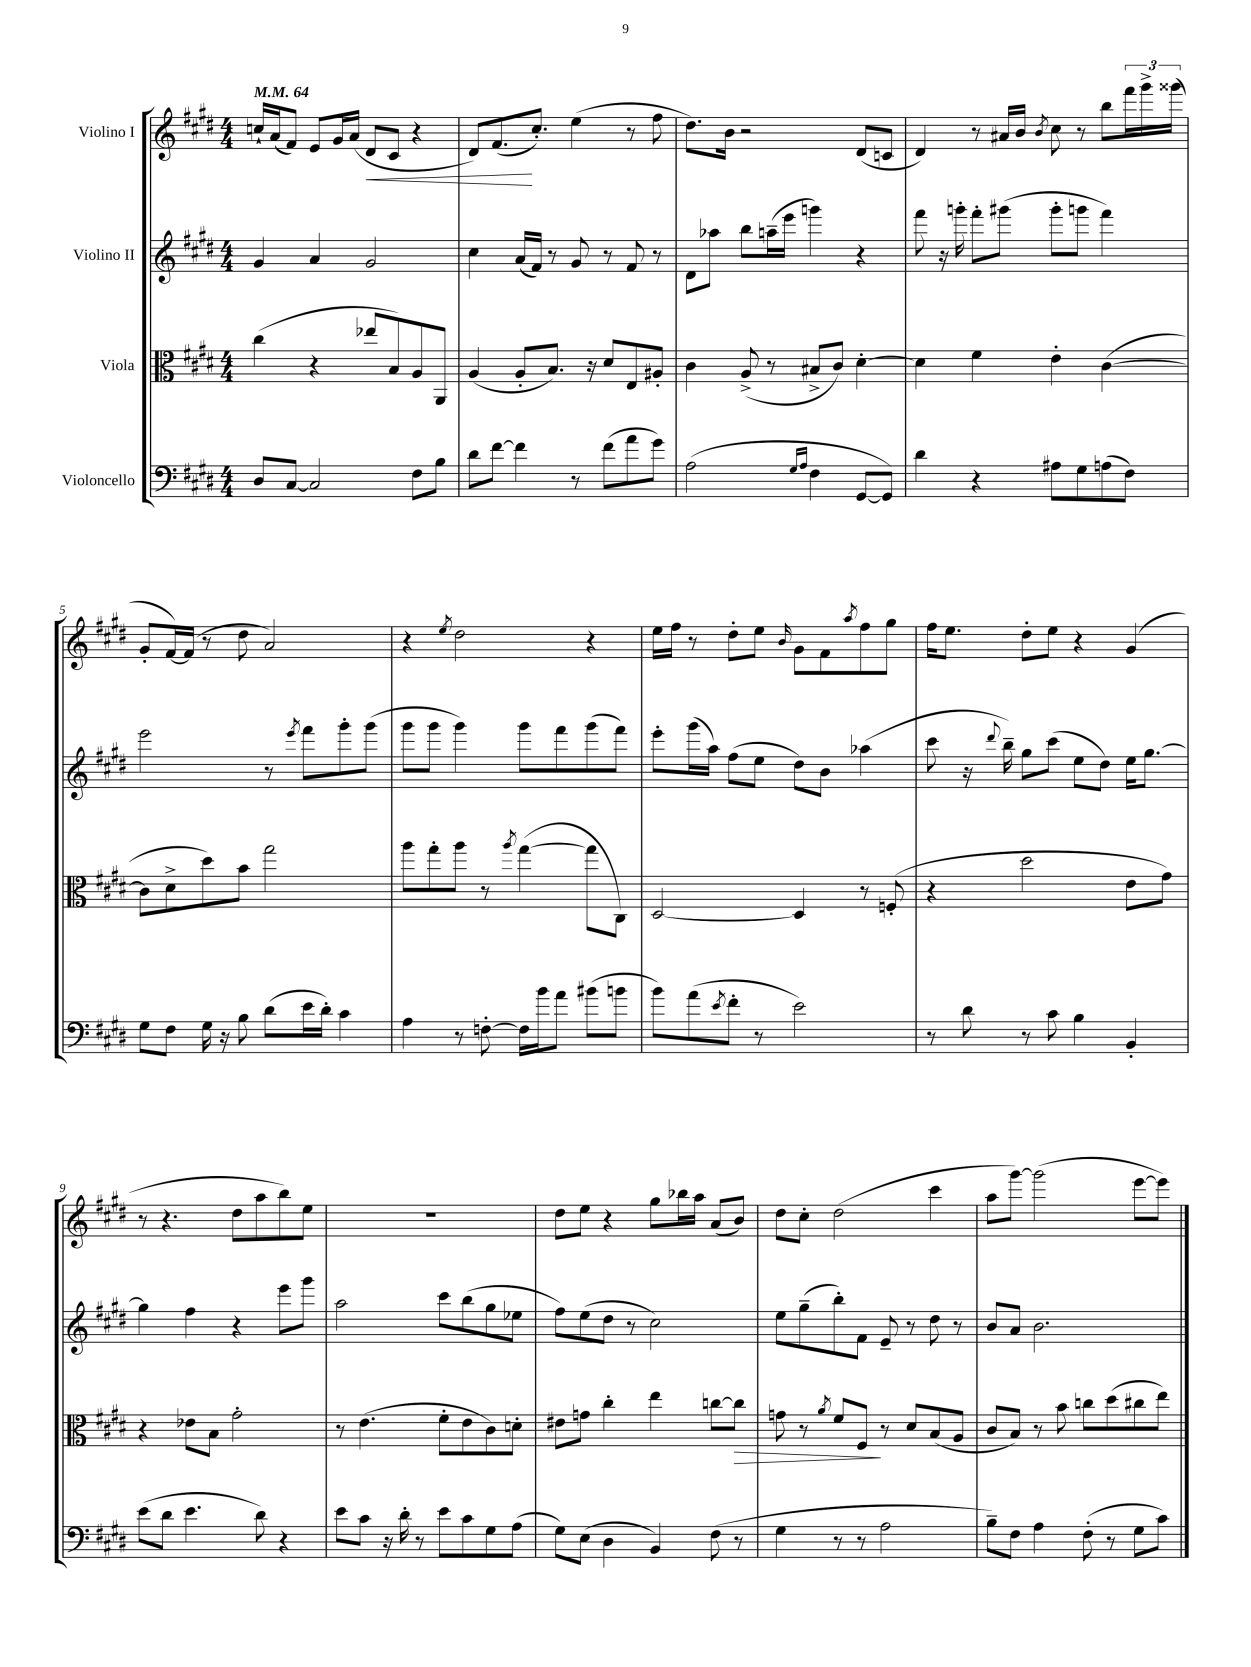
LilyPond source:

<<
\new StaffGroup <<
\new Staff = "s0" \with { instrumentName = "Violino I" } {
    \clef treble \key e \major \numericTimeSignature \time 4/4 \tempo 4 = 64
    c''16-! a'16( fis'8) e'8 gis'16 a'16( dis'8\< cis'8 r4 |
    dis'8) fis'8.\!( cis''8.-.) e''4( r8 fis''8 |
    dis''8.) b'16 r2 dis'8( c'8 |
    dis'4) r8 ais'16 b'16 \acciaccatura { b'8 } cis''8 r8 b''8 \tuplet 3/2 { fis'''16 gis'''16-> gisis'''16( } |
    gis'8-. fis'16~) fis'16( r8 dis''8 a'2) |
    r4 \acciaccatura { e''8 } dis''2 r4 |
    e''16 fis''16 r8 dis''8-. e''8 \grace { b'16 } gis'8 fis'8 \acciaccatura { a''8 } fis''8 gis''8 |
    fis''16 e''8. dis''8-. e''8 r4 gis'4( |
    r8 r4. dis''8 a''8 b''8) e''8 |
    R1 |
    dis''8 e''8 r4 gis''8 bes''16 a''16 a'8( b'8) |
    dis''8 cis''8-. dis''2( cis'''4 |
    a''8 gis'''8~) gis'''2( e'''8~ e'''8) \bar "|." |
}
\new Staff = "s1" \with { instrumentName = "Violino II" } {
    \clef treble \key e \major \numericTimeSignature \time 4/4
    gis'4 a'4 gis'2 |
    cis''4 a'16( fis'16) r8 gis'8 r8 fis'8 r8 |
    dis'8 aes''8 b''8 a''16--( e'''16 g'''4) r4 |
    fis'''8 r16 g'''16-. fis'''8-. gis'''8( gis'''8-. g'''8 fis'''4) |
    e'''2 r8 \acciaccatura { e'''8 } fis'''8 gis'''8-. gis'''8( |
    gis'''8 gis'''8 gis'''4) gis'''8 fis'''8 gis'''8( fis'''8) |
    e'''8-. gis'''16( a''16) fis''8( e''8 dis''8) b'8 aes''4( |
    cis'''8 r16 \appoggiatura { dis'''8 } b''16--) gis''8 cis'''8( e''8 dis''8) e''16 gis''8.~ |
    gis''4 fis''4 r4 e'''8 gis'''8 |
    a''2 cis'''8 b''8( gis''8 ees''8 |
    fis''8) e''8( dis''8 r8 cis''2) |
    e''8 gis''8--( b''8-.) fis'8 e'8-- r8 dis''8 r8 |
    b'8 a'8 b'2. \bar "|." |
}
\new Staff = "s2" \with { instrumentName = "Viola" } {
    \clef alto \key e \major \numericTimeSignature \time 4/4
    cis''4( r4 ees''8 b8) a8 a,8 |
    a4( a8-. b8.) r16 dis'8 e8 ais8-. |
    cis'4 a8->( r8 bis8-> cis'8) dis'4~-. |
    dis'4 fis'4 e'4-. cis'4~( |
    cis'8 dis'8-> dis''8) b'8 gis''2 |
    a''8 gis''8-. a''8 r8 \acciaccatura { a''8 } gis''4~( gis''8 cis8) |
    dis2~ dis4 r8 f8-.( |
    r4 dis''2 e'8 gis'8) |
    r4 ees'8 b8 gis'2-. |
    r8 e'4.( fis'8-. e'8 cis'8) d'8-. |
    eis'8 g'8 cis''4-. e''4 c''8~ c''8\> |
    g'8 r8 \acciaccatura { a'8 } fis'8 fis8\! r8 dis'8 b8( a8 |
    cis'8 b8) r8 b'8 c''8 dis''8( cis''8 e''8) \bar "|." |
}
\new Staff = "s3" \with { instrumentName = "Violoncello" } {
    \clef bass \key e \major \numericTimeSignature \time 4/4
    dis8 cis8~ cis2 fis8 b8 |
    dis'8 fis'8~ fis'4 r8 fis'8( a'8 gis'8) |
    a2( \grace { gis16 a16 } fis4 gis,8~ gis,8) |
    dis'4 r4 ais8 gis8 a8( fis8) |
    gis8 fis8 gis16 r16 b8 dis'8( e'16 dis'16-.) cis'4 |
    a4 r8 f8~-. f16 b'16 a'8 bis'8( b'8 |
    b'8) a'8( \acciaccatura { e'8 } fis'8-. r8 e'2) |
    r8 dis'8 r8 cis'8 b4 b,4-. |
    e'8( dis'8 e'4. dis'8) r4 |
    e'8 cis'8 r16 dis'16-. r8 e'8 cis'8 gis8 a8( |
    gis8) e8( dis4 b,4) fis8( r8 |
    gis4 r8 r8 a2 |
    b8--) fis8 a4 fis8-.( r8 gis8 cis'8) \bar "|." |
}
>>
>>
